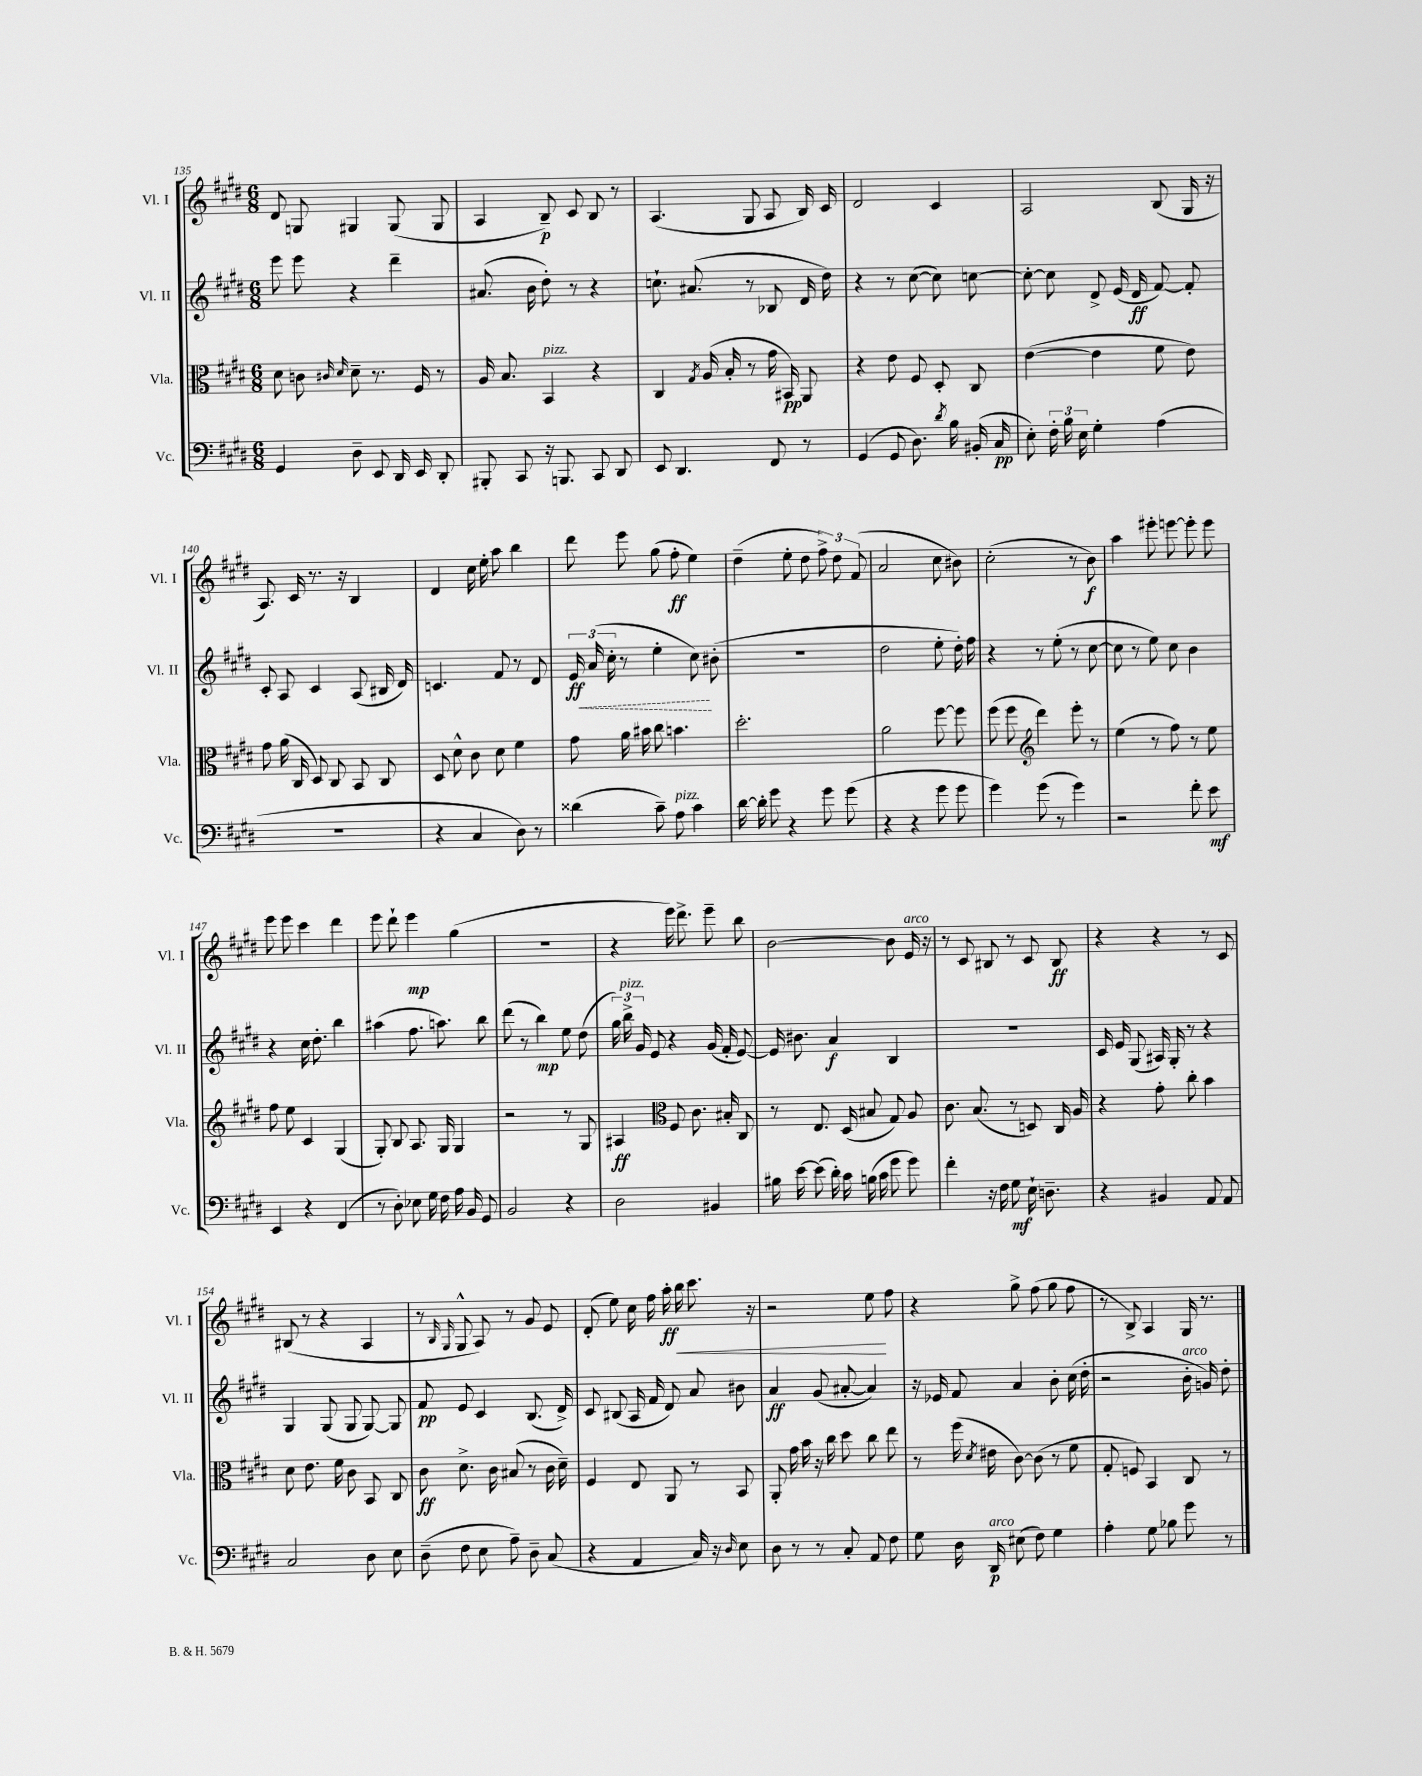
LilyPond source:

<<
\new StaffGroup <<
\new Staff = "s0" \with { instrumentName = "Vl. I" shortInstrumentName = "Vl. I" } {
    \clef treble \key e \major \numericTimeSignature \time 6/8
    \autoBeamOff dis'8 g8 gis4 gis8( gis8 |
    a4 b8--\p) cis'8 b8 r8 |
    a4.( gis8 a8 b16) cis'16 |
    dis'2 cis'4 |
    a2 b8( gis16 r16 |
    a8.) cis'16 r8. r16 b4 |
    dis'4 cis''16 e''16-. a''8 b''4 |
    dis'''8 e'''8 gis''8( fis''8-.\ff e''4) |
    dis''4--( e''8-. dis''8 \tuplet 3/2 { fis''8->) dis''8 fis'8( } |
    a'2 cis''8 bis'8) |
    cis''2-.( r8 b'8\f) |
    a''4 eis'''8-. e'''8~ e'''8-. e'''8 |
    e'''8 e'''8 cis'''4 dis'''4 |
    e'''8 dis'''8-! e'''4\mp gis''4( |
    R2. |
    r4 e'''16) dis'''8.-> e'''8-- b''8 |
    b'2~ b'8 e'16^\markup { \italic "arco" } r16 |
    r8 cis'8 bis8 r8 cis'8 bis8\ff |
    r4 r4 r8 cis'8 |
    bis8( r8 r4 a4 |
    r8 \grace { b16 gis16 } gis8-^ a8) r8 gis'8 e'8 |
    dis'8-.( e''8) cis''16 fis''16 a''16-.\ff b''16\< cis'''8. r16 |
    r2 e''8\! fis''8 |
    r4 gis''8-> fis''8( gis''8 fis''8 |
    r8 b8->) a4 gis16 r8. \bar "|." |
}
\new Staff = "s1" \with { instrumentName = "Vl. II" shortInstrumentName = "Vl. II" } {
    \clef treble \key e \major \numericTimeSignature \time 6/8
    \autoBeamOff e'''8 e'''8 r4 dis'''4-- |
    ais'8.( b'16 dis''8-.) r8 r4 |
    c''8.-! ais'8.( r8 bes8 dis'16 dis''16) |
    r4 r8 cis''8~( cis''8) c''8~ |
    c''8~-. c''8 dis'8-> e'16( dis'16\ff fis'8~) fis'8-. |
    cis'8-. a8 cis'4 a8( bis16 dis'16) |
    c'4. fis'8 r8 dis'8 |
    \tuplet 3/2 { e'16\ff \once \override Hairpin.style = #'dashed-line a'16\<( cis''16-. } r8 e''4-. cis''8\!) bis'8-.( |
    R2. |
    dis''2 e''8-. dis''16-.) fis''16 |
    r4 r8 e''8-.( r8 cis''8~ |
    cis''8 r8 e''8) cis''8 b'4 |
    r4 cis''16 dis''8.-. b''4 |
    ais''4( fis''8. a''8.) b''8 |
    dis'''8( r8 b''4\mp) e''8 dis''8( |
    \tuplet 3/2 { gis''16) b''16->^\markup { \italic "pizz." } gis'16 } e'8 r4 gis'16( fis'16-. e'8~) |
    e'16 bis'8. a'4\f b4 |
    R2. |
    cis'16 e'16 gis8( ais16) gis16-. r8 r4 |
    gis4 gis8( gis8 gis8~) gis8 |
    fis'8\pp e'8 cis'4 b8.( dis'16->) |
    cis'8 bis8( a16 fis'16 dis'8) a'8 bis'8 |
    a'4\ff gis'8( ais'8~-. ais'4) |
    r16 ees'16 fis'8 a'4 b'8-. cis''16( dis''16-. |
    r2 b'16-.^\markup { \italic "arco" } g'16) dis''8-. \bar "|." |
}
\new Staff = "s2" \with { instrumentName = "Vla." shortInstrumentName = "Vla." } {
    \clef alto \key e \major \numericTimeSignature \time 6/8
    \autoBeamOff dis'8 c'8 \grace { cis'16 dis'16 } dis'8-- r8. fis16 r8 |
    a16 b8. b,4^\markup { \italic "pizz." } r4 |
    cis4 \acciaccatura { gis8 } a16( b16-. r8 gis'16 bis,16\pp) a,8 |
    r4 e'8 fis8 dis8-. cis8 |
    e'4~( e'4 fis'8 e'8) |
    gis'8 a'16( cis16 dis8) cis8 b,8 cis8 |
    dis8 dis'8-^ cis'8 dis'8 fis'4 |
    gis'8 a'16 bis'16 cis''8 b'4. |
    dis''2.-. |
    a'2 fis''8~ fis''8 |
    fis''8( fis''8 \clef treble dis'''4) e'''8-. r8 |
    e''4( r8 fis''8) r8 e''8 |
    fis''8 e''8 cis'4 gis4( |
    gis8-.) b8 a8. gis16 gis4 |
    r2 r8 gis8 |
    ais4\ff \clef alto fis8 cis'8. bis16-. cis8 |
    r8 e8. dis16( bis8 gis8) a8 |
    cis'8. b8.( r8 d8) cis16 a16 |
    r4 gis'8-. cis''8-. b'4 |
    dis'8 e'8. fis'16 cis'8 b,8 cis8 |
    cis'8\ff dis'8.-> cis'16 bis8( r8 cis'16 dis'16--) |
    fis4 e8 a,8 r8 b,8 |
    a,8-. gis'16 b'16 r16 cis''16 dis''8 cis''8 e''8 |
    r8 fis''16( \acciaccatura { dis'8 } eis'16 cis'8~) cis'8( r8 fis'8 |
    gis8-. f8) b,4 cis8 r8 \bar "|." |
}
\new Staff = "s3" \with { instrumentName = "Vc." shortInstrumentName = "Vc." } {
    \clef bass \key e \major \numericTimeSignature \time 6/8
    \autoBeamOff gis,4 dis8-- e,8 dis,16 e,16 dis,8-. |
    bis,,8-. cis,8 r16 b,,8. cis,8 dis,8 |
    e,8 dis,4. fis,8 r8 |
    gis,4( gis,8 dis8.) \acciaccatura { dis'8 } b16 bis,16-.( cis16\pp |
    e8-.) \tuplet 3/2 { fis16-. b16 e16 } gis4-. a4( |
    R2. |
    r4 cis4 dis8) r8 |
    disis'4( cis'8--) a8^\markup { \italic "pizz." } cis'4 |
    dis'16~ dis'16-. gis'8 r4 gis'8 gis'8( |
    r4 r4 gis'8 gis'8 |
    gis'4) gis'8( r8 gis'4) |
    r2 fis'8-. e'8\mf |
    e,4 r4 fis,4( |
    r8 dis8-.) ees8 gis16 fis16 a16 b,16 gis,8 |
    b,2 r4 |
    dis2 bis,4 |
    bis16 e'16~ e'8( dis'16-.) cis'16 b16( cis'16 gis'8 gis'8) |
    fis'4-. r16 fis16 gis8\mf e16-! d8.-- |
    r4 bis,4 a,8 a,8 |
    cis2 dis8 e8 |
    dis8--( fis8 e8 a8--) dis8-- cis8( |
    r4 a,4 cis16) r16 \grace { dis16 } e8 |
    dis8 r8 r8 cis8-. a,8 fis8 |
    gis8 dis16 dis,16\p^\markup { \italic "arco" } eis8( fis8) gis4 |
    a4-. gis8 bes8 gis'8 r8 \bar "|." |
}
>>
>>
\layout { \context { \Score currentBarNumber = #135 } }
